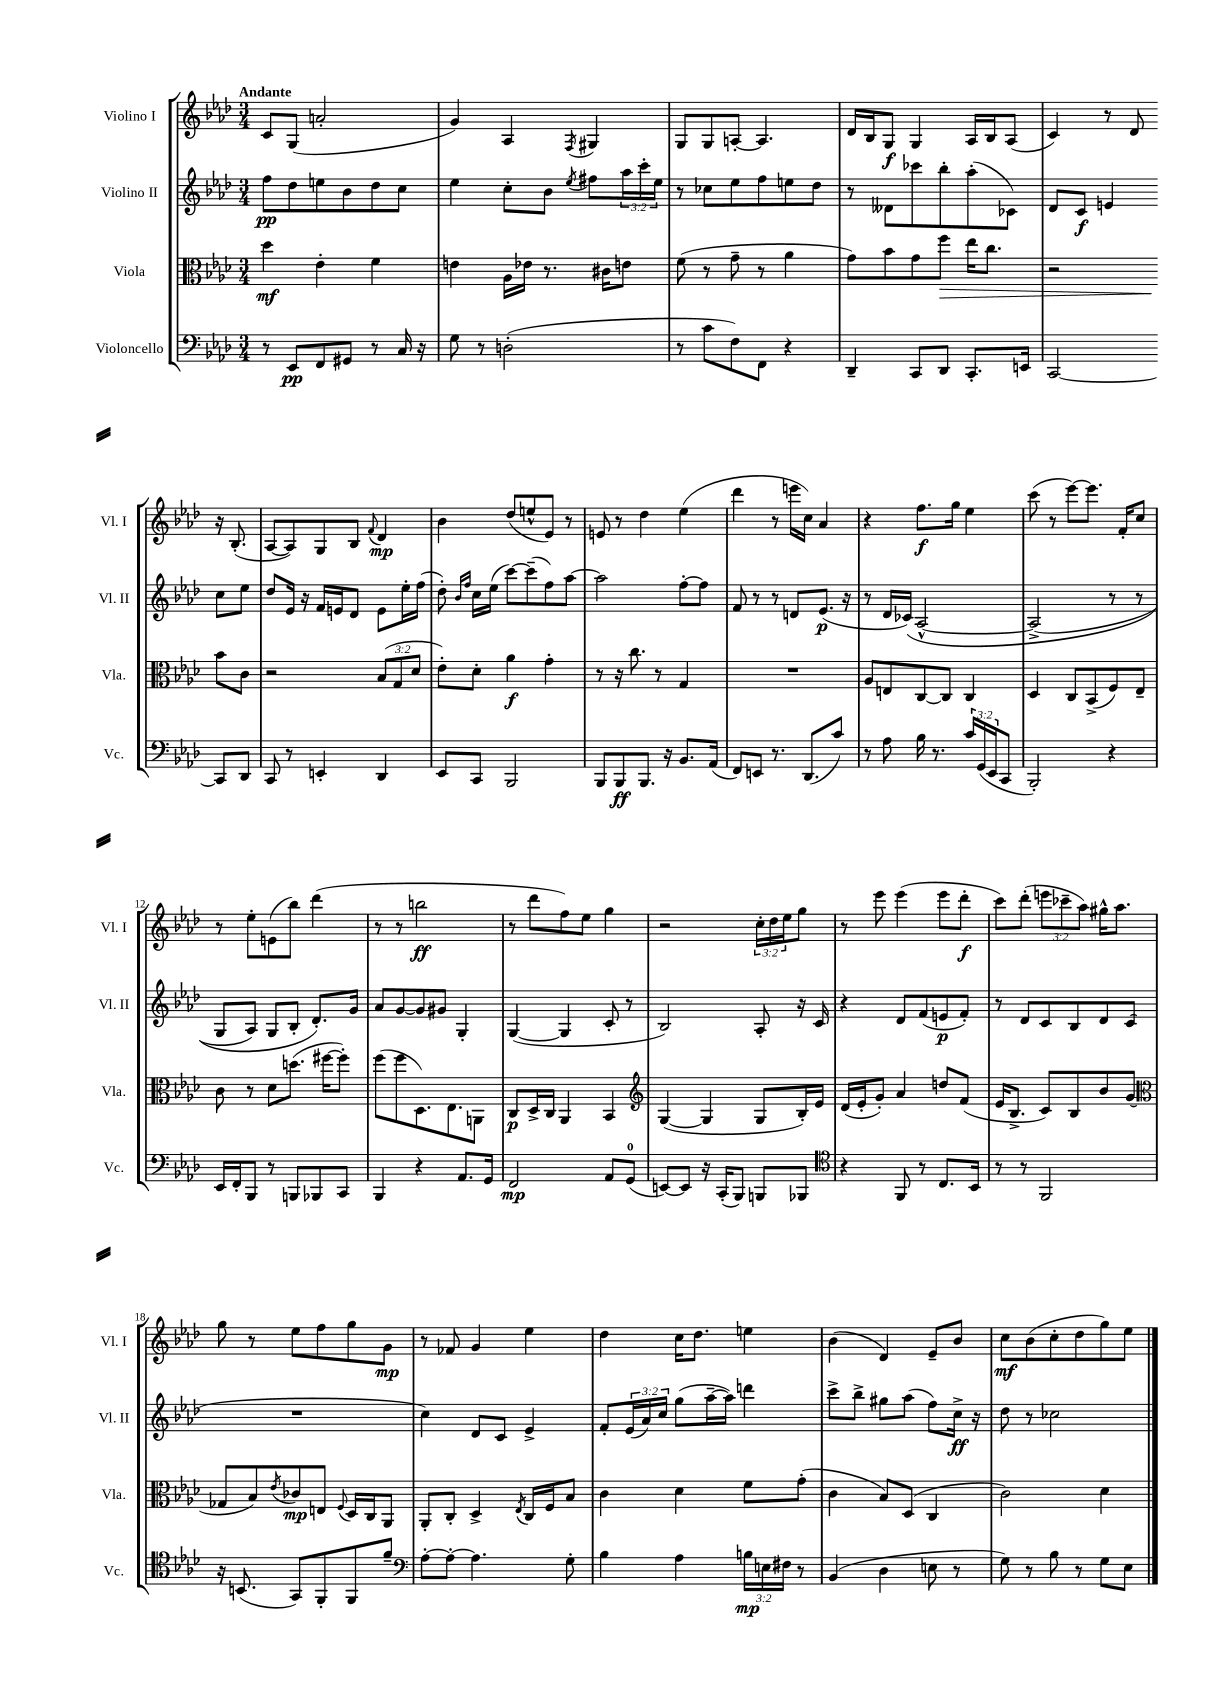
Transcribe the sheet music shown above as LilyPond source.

<<
\new StaffGroup <<
\new Staff = "s0" \with { instrumentName = "Violino I" shortInstrumentName = "Vl. I" } {
    \clef treble \key aes \major \numericTimeSignature \time 3/4 \override Staff.TupletNumber.text = #tuplet-number::calc-fraction-text \tempo "Andante"
    c'8 g8( a'2-. |
    g'4) aes4 \acciaccatura { f8 } gis4 |
    g8 g8 a8~-. a4. |
    des'16 bes16 g8\f g4 aes16 bes16 aes8( |
    c'4) r8 des'8 r16 bes8.-.( |
    aes8~ aes8) g8 bes8 \appoggiatura { f'8 } des'4\mp |
    bes'4 des''8( e''8-^ ees'8) r8 |
    e'8 r8 des''4 ees''4( |
    des'''4 r8 e'''16 c''16) aes'4 |
    r4 f''8.\f g''16 ees''4 |
    c'''8( r8 ees'''8~) ees'''8. f'16-. c''8 |
    r8 ees''8-. e'8( bes''8) des'''4( |
    r8 r8 b''2\ff |
    r8 des'''8 f''8) ees''8 g''4 |
    r2 \tuplet 3/2 { c''16-. des''16 ees''16 } g''8 |
    r8 ees'''8 ees'''4( ees'''8 des'''8-.\f |
    c'''8) des'''8-.( \tuplet 3/2 { e'''8 ces'''8-- aes''8) } gis''16-^ aes''8. |
    g''8 r8 ees''8 f''8 g''8 g'8\mp |
    r8 fes'8 g'4 ees''4 |
    des''4 c''16 des''8. e''4 |
    bes'4( des'4) ees'8-- bes'8 |
    c''8\mf bes'8( c''8-. des''8 g''8) ees''8 \bar "|." |
}
\new Staff = "s1" \with { instrumentName = "Violino II" shortInstrumentName = "Vl. II" } {
    \clef treble \key aes \major \numericTimeSignature \time 3/4 \override Staff.TupletNumber.text = #tuplet-number::calc-fraction-text
    f''8\pp des''8 e''8 bes'8 des''8 c''8 |
    ees''4 c''8-. bes'8 \acciaccatura { ees''8 } fis''8 \tuplet 3/2 { aes''16 c'''16-. ees''16 } |
    r8 ces''8 ees''8 f''8 e''8 des''8 |
    r8 deses'8 ces'''8 bes''8-. aes''8-.( ces'8) |
    des'8 c'8\f e'4 c''8 ees''8 |
    des''8 ees'16 r16 f'16 e'16 des'8 e'8 ees''16-. f''16( |
    des''8-.) \grace { bes'16 f''16 } c''16 ees''16( c'''8~) c'''8--( f''8) aes''8~ |
    aes''2 f''8~-. f''8 |
    f'8 r8 r8 d'8 ees'8.\p( r16 |
    r8 des'16 ces'16)\( aes2~-^ |
    aes2->( r8 r8 |
    g8 aes8) g8 bes8-. des'8.-.\) g'16 |
    aes'8 g'8~ g'8 gis'8 g4-. |
    g4~( g4 c'8-. r8 |
    bes2) aes8-. r16 c'16 |
    r4 des'8 f'8( e'8\p f'8-.) |
    r8 des'8 c'8 bes8 des'8 c'8( |
    R2. |
    c''4) des'8 c'8 ees'4-> |
    f'8-. \tuplet 3/2 { ees'16( aes'16) c''16 } g''8( aes''16~-- aes''16) d'''4 |
    c'''8-> bes''8-> gis''8 aes''8( f''8) c''16->\ff r16 |
    des''8 r8 ces''2 \bar "|." |
}
\new Staff = "s2" \with { instrumentName = "Viola" shortInstrumentName = "Vla." } {
    \clef alto \key aes \major \numericTimeSignature \time 3/4 \override Staff.TupletNumber.text = #tuplet-number::calc-fraction-text
    des''4\mf ees'4-. f'4 |
    e'4 aes16 ees'16 r8. cis'16 e'8 |
    f'8( r8 g'8-- r8 aes'4 |
    g'8) bes'8 g'8 f''8\> ees''16 c''8. |
    r2 bes'8\! c'8 |
    r2 \tuplet 3/2 { bes8( g8 des'8 } |
    ees'8-.) des'8-. aes'4\f g'4-. |
    r8 r16 c''8. r8 g4 |
    R2. |
    aes8 e8 c8~ c8 c4 |
    des4 c8 bes,8->( f8) ees8-- |
    c'8 r8 des'8 d''8.( fis''16~ fis''8-.) |
    f''8( f''8 des8.) ees8. a,8 |
    c8\p des16-> c16 aes,4 bes,4 |
    \clef treble g4~( g4 g8 bes16-.) ees'16 |
    des'16( ees'16-. g'8-.) aes'4 d''8 f'8( |
    ees'16 bes8.-> c'8) bes8 bes'8 g'8( |
    \clef alto ges8 bes8) \acciaccatura { ees'8 } ces'8\mp e8 \appoggiatura { f8 } des16 c16 aes,8 |
    aes,8-. c8-. des4-> \acciaccatura { ees8 } c16 f16 bes8 |
    c'4 des'4 f'8 g'8-.( |
    c'4 bes8) des8( c4 |
    c'2) des'4 \bar "|." |
}
\new Staff = "s3" \with { instrumentName = "Violoncello" shortInstrumentName = "Vc." } {
    \clef bass \key aes \major \numericTimeSignature \time 3/4 \override Staff.TupletNumber.text = #tuplet-number::calc-fraction-text
    r8 ees,8\pp f,8 gis,8 r8 c16 r16 |
    g8 r8 d2-.( |
    r8 c'8 f8) f,8 r4 |
    des,4-- c,8 des,8 c,8.-. e,16 |
    c,2~ c,8 des,8 |
    c,8 r8 e,4-. des,4 |
    ees,8 c,8 bes,,2 |
    bes,,8 bes,,8\ff bes,,8. r16 bes,8. aes,16( |
    f,8) e,8 r8. des,8.( c'8) |
    r8 aes8 bes16 r8. \tuplet 3/2 { c'16 g,16( ees,16 } c,8 |
    bes,,2-.) r4 |
    ees,16 f,16-. bes,,8 r8 b,,8 bes,,8 c,8 |
    bes,,4 r4 aes,8. g,16 |
    f,2\mp aes,8 g,8-0( |
    e,8~) e,8 r16 c,16-.( bes,,8) b,,8 bes,,8 |
    \clef tenor r4 f,8 r8 c8. bes,16 |
    r8 r8 f,2 |
    r16 b,8.( g,8) f,8-. f,8 f'8-- |
    \clef bass aes8~-. aes8~-. aes4. g8-. |
    bes4 aes4 \tuplet 3/2 { b16\mp e16 fis16 } r8 |
    bes,4( des4 e8 r8 |
    g8) r8 bes8 r8 g8 ees8 \bar "|." |
}
>>
>>
